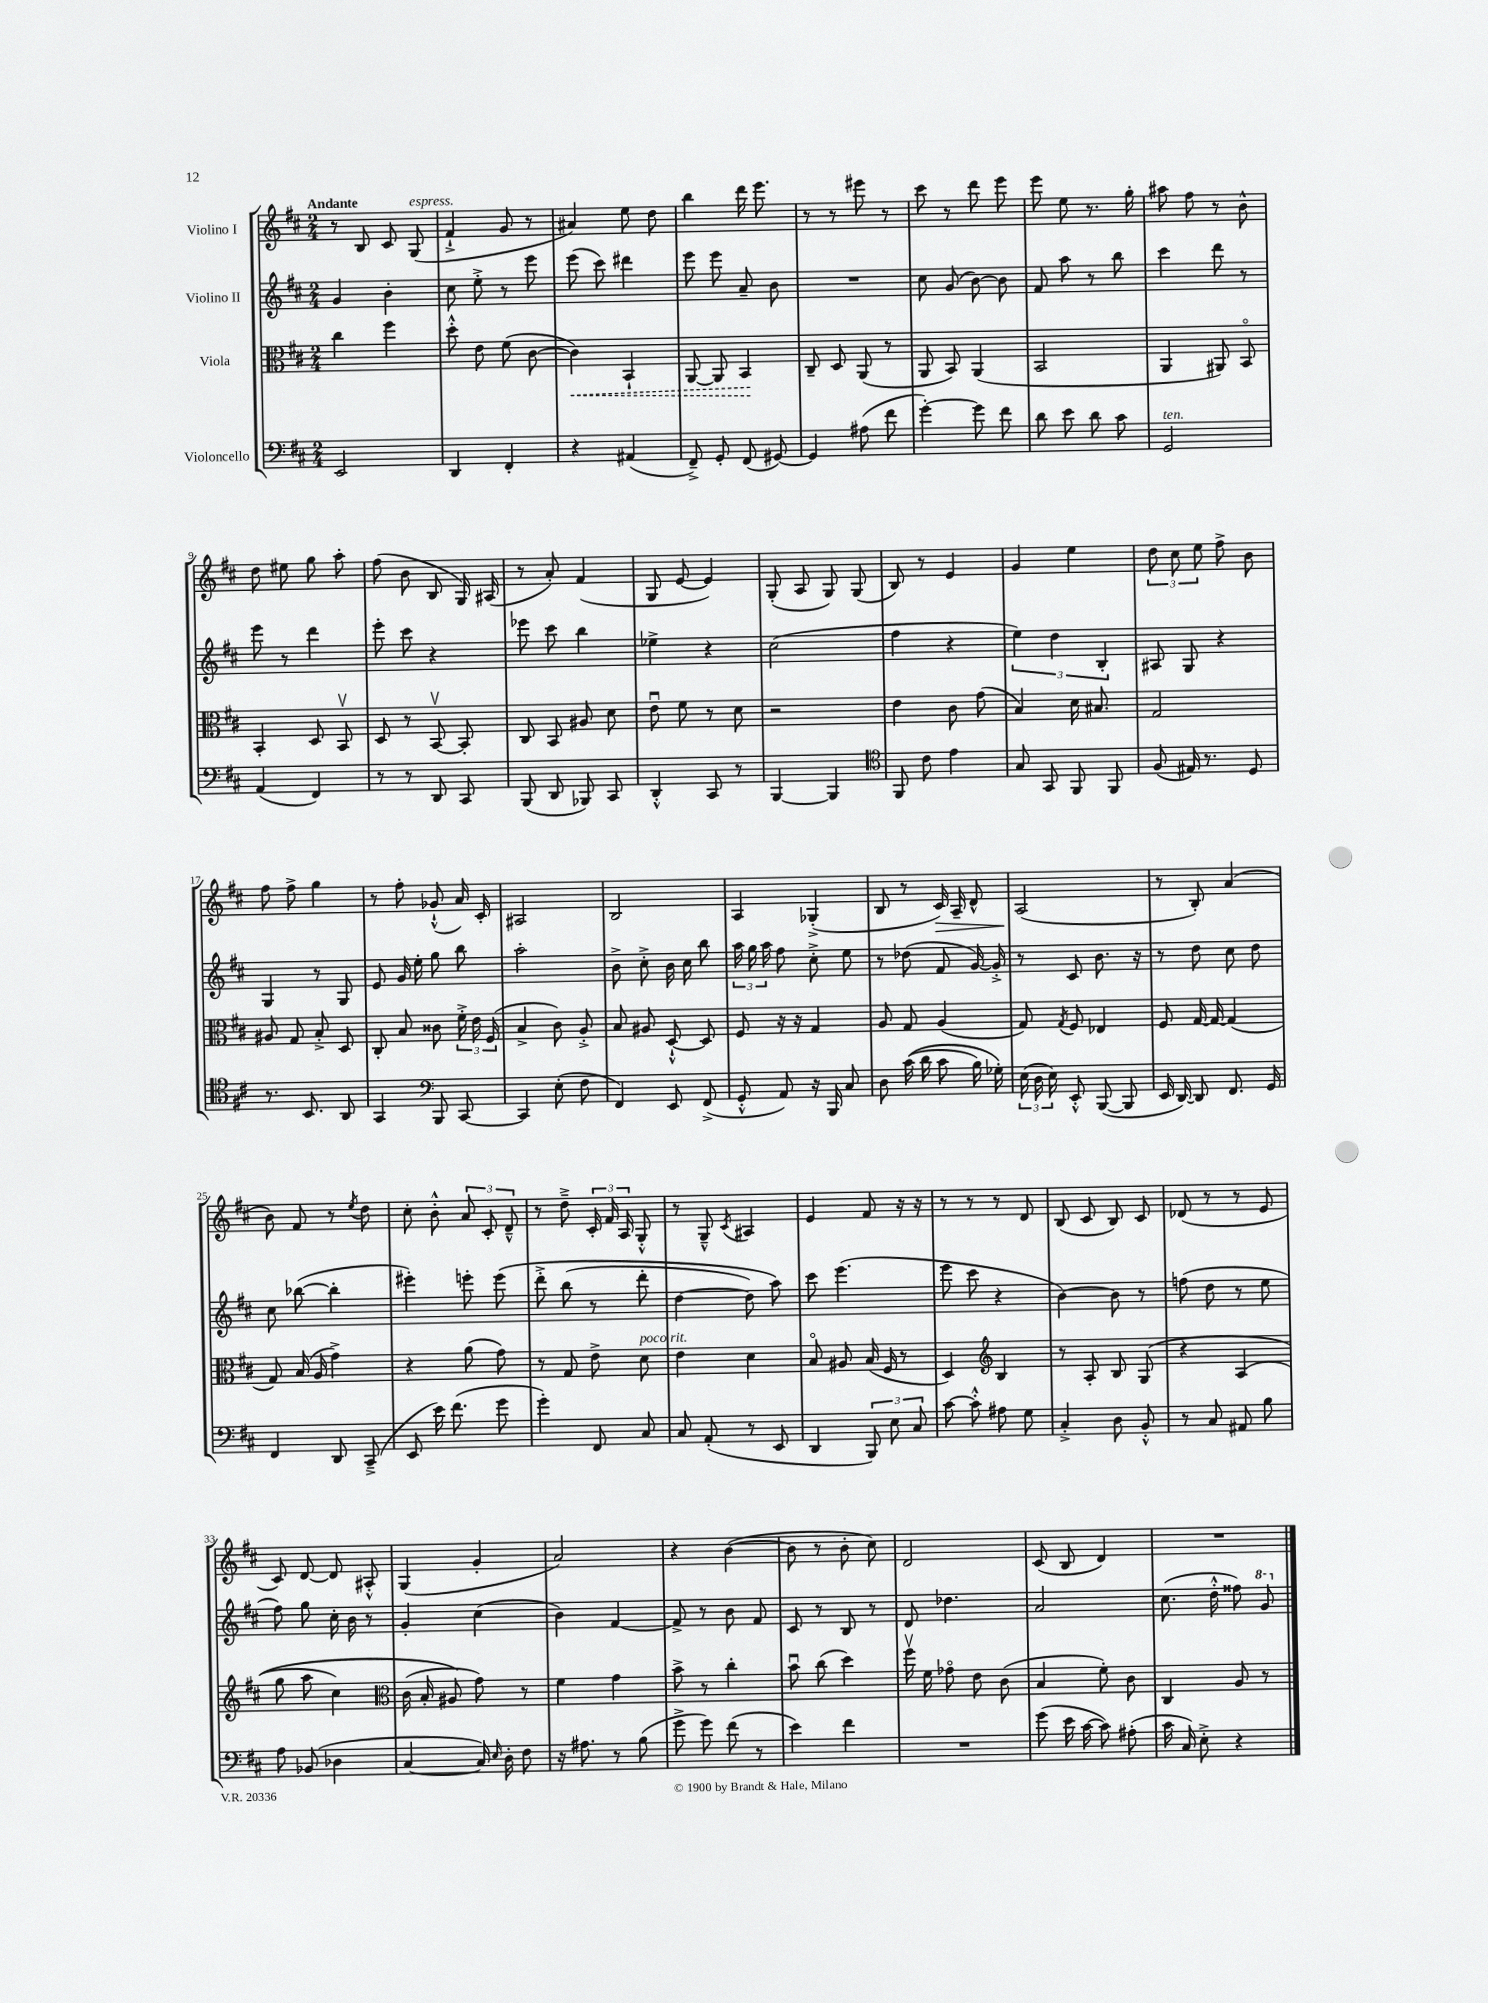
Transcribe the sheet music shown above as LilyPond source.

<<
\new StaffGroup <<
\new Staff = "s0" \with { instrumentName = "Violino I" } {
    \clef treble \key d \major \numericTimeSignature \time 2/4 \tempo "Andante"
    \autoBeamOff r8 b8 cis'8 g8^\markup { \italic "espress." }( |
    fis'4-!-> g'8 r8 |
    ais'4) e''8 d''8 |
    b''4 d'''16 e'''8. |
    r8 r8 eis'''8 r8 |
    cis'''8 r8 d'''8 e'''8 |
    e'''8 e''8 r8. g''16-. |
    ais''8 fis''8 r8 b'8-^ |
    d''8 eis''8 g''8 a''8-. |
    fis''8( b'8 b8 g16) ais16( |
    r8 a'8-.) fis'4( |
    g8 e'8~ e'4) |
    g8-.( a8 g8) g8( |
    b8) r8 e'4 |
    g'4 e''4 |
    \tuplet 3/2 { d''8 cis''8 e''8 } fis''8-> b'8 |
    fis''8 fis''8-> g''4 |
    r8 fis''8-. ges'8-!-^( a'16) cis'16-. |
    ais2 |
    b2 |
    a4 ges4-.->( |
    b8 r8 cis'16\>) a16-- d'8-^ |
    a2\!( |
    r8 b8-.) a'4( |
    b'8) fis'8 r8 \acciaccatura { e''8 } d''8 |
    cis''8-. b'8-.-^ \tuplet 3/2 { a'8 cis'8-. d'8---^ } |
    r8 d''8---> \tuplet 3/2 { cis'16-. fis'16 a16 } g8-.-^ |
    r8 g8---^ \acciaccatura { cis'8 } ais4 |
    e'4 fis'8 r16 r16 |
    r8 r8 r8 d'8 |
    b8( cis'8 b8) cis'8 |
    des'8( r8 r8 e'8 |
    cis'8) d'8~ d'8 ais8-.-^ |
    g4( g'4-. |
    a'2) |
    r4 b'4~( |
    b'8 r8 b'8-. cis''8) |
    d'2 |
    cis'8( b8 d'4) |
    R2 \bar "|." |
}
\new Staff = "s1" \with { instrumentName = "Violino II" } {
    \clef treble \key d \major \numericTimeSignature \time 2/4
    \autoBeamOff g'4 b'4-. |
    cis''8 e''8-.-> r8 e'''8 |
    e'''8( cis'''8) dis'''4 |
    e'''8 e'''8 a'8-- b'8 |
    R2 |
    cis''8 g'8( b'8~) b'8 |
    fis'8 a''8 r8 b''8 |
    cis'''4 d'''8 r8 |
    e'''8 r8 d'''4 |
    e'''8-. cis'''8 r4 |
    ees'''8 cis'''8 b''4 |
    ees''4-> r4 |
    cis''2( |
    fis''4 r4 |
    \tuplet 3/2 { e''4) d''4 b4-. } |
    ais8 g8 r4 |
    g4 r8 g8 |
    e'8 g'16 e''16-. g''8 b''8 |
    a''2-. |
    b'8-> cis''8-.-> b'16 cis''16 b''8 |
    \tuplet 3/2 { a''16 g''16 a''16 } fis''8 cis''8-.-> e''8 |
    r8 des''8( fis'8 g'16~) g'16-.-> |
    r8 cis'8 b'8. r16 |
    r8 d''8 cis''8 d''8 |
    cis''8 bes''8~( bes''4-. |
    eis'''4-.) e'''8-. e'''8\( |
    d'''8-.-> b''8( r8 d'''8-. |
    d''4~ d''8) a''8\) |
    cis'''8 e'''4.( |
    e'''8 cis'''8 r4 |
    b'4~) b'8 r8 |
    f''8( d''8 r8 e''8 |
    fis''8) g''8 cis''16-. b'16 r8 |
    g'4-. cis''4( |
    b'4) fis'4~ |
    fis'8-> r8 b'8 fis'8 |
    cis'8 r8 b8 r8 |
    d'8 des''4. |
    a'2 |
    cis''8.( d''16-.-^ fisis''8) \ottava #1 g''8 \ottava #0 \bar "|." |
}
\new Staff = "s2" \with { instrumentName = "Viola" } {
    \clef alto \key d \major \numericTimeSignature \time 2/4
    \autoBeamOff cis''4 fis''4 |
    d''8-.-^ e'8 fis'8( cis'8~ |
    \once \override Hairpin.style = #'dashed-line cis'4\<) b,4-! |
    a,8~ a,8 b,4\! |
    cis8-- d8 a,8( r8 |
    a,8 b,8) a,4( |
    b,2 |
    a,4 ais,8) b,8\flageolet |
    b,4-. d8 b,8\upbow |
    d8 r8 b,8~\upbow b,8-. |
    cis8 b,8 ais8 d'8 |
    e'8\downbow fis'8 r8 d'8 |
    r2 |
    e'4 cis'8 g'8( |
    b4) d'16 bis8. |
    g2 |
    ais8 g8 b8-.-> d8 |
    cis8-. b8 cisis'8 \tuplet 3/2 { fis'16-.-> e'16 fis16( } |
    b4-> cis'8) a8-.-> |
    b8 ais8 d8~-!-^ d8 |
    fis8 r16 r16 g4 |
    a8 g8 a4( |
    g8) \acciaccatura { g8 } fis8 ees4 |
    fis8 g16~ g16~ g4( |
    g8) b16( a16 g'4->) |
    r4 a'8( g'8) |
    r8 g8 e'8-> d'8^\markup { \italic "poco rit." } |
    e'4 d'4 |
    b8\flageolet ais8 b16( fis16 r8 |
    d4) \clef treble b4 |
    r8 a8-. b8 g8\( |
    r4 a4( |
    g''8 a''8 cis''4) |
    \clef alto cis'16( b16-. ais8\) g'8) r8 |
    fis'4 g'4 |
    b'8-> r8 cis''4-. |
    b'8\downbow cis''8( d''4) |
    fis''16\upbow fis'16 ges'8\flageolet e'8 cis'8( |
    b4 fis'8-.) cis'8 |
    cis4 a8 r8 \bar "|." |
}
\new Staff = "s3" \with { instrumentName = "Violoncello" } {
    \clef bass \key d \major \numericTimeSignature \time 2/4
    \autoBeamOff e,2 |
    d,4 fis,4-. |
    r4 ais,4( |
    fis,8--->) g,8-. fis,8( gis,8~) |
    gis,4 ais8( fis'8 |
    g'4~-.) g'8 fis'8 |
    d'8 e'8 d'8 cis'8 |
    g,2^\markup { \italic "ten." } |
    a,4( fis,4) |
    r8 r8 d,8 cis,8 |
    b,,8( d,8 bes,,8) cis,8 |
    d,4-.-^ cis,8 r8 |
    b,,4~ b,,4 |
    \clef tenor fis,8 cis'8 e'4 |
    g8 g,8 fis,8 fis,8 |
    fis8( eis16) r8. d8 |
    r8. b,8. a,8 |
    g,4 \clef bass b,,8 cis,8~ |
    cis,4 e8-.( fis8 |
    fis,4) e,8 fis,8->( |
    g,8-.-^ a,8) r16 b,,16 cis8 |
    d8 cis'16(\( d'16 cis'8 b16) ges16-.\) |
    \tuplet 3/2 { e16( d16 e16) } e,8-.-^ b,,8~( b,,8 |
    e,16 d,16~) d,8 fis,8. g,16 |
    fis,4 d,8 cis,8--->( |
    e,8 e'16) fis'8.( g'8 |
    g'4-.) fis,8 cis8 |
    cis8 a,8-.( r8 e,8 |
    d,4 \tuplet 3/2 { b,,8) e8 cis8 } |
    cis'8~ cis'8-.-^ ais8 g8 |
    cis4-.-> d8 b,8-.-^ |
    r8 cis8 ais,8 b8 |
    a8 bes,8( des4 |
    cis4~ cis16) \grace { e16 } d16-. fis8 |
    r16 ais8. r8 b8( |
    g'8-> g'8) fis'8( r8 |
    e'4) fis'4 |
    R2 |
    g'8( e'16 cis'16~ cis'8) ais8-.( |
    cis'16 cis16) e8-.-> r4 \bar "|." |
}
>>
>>
